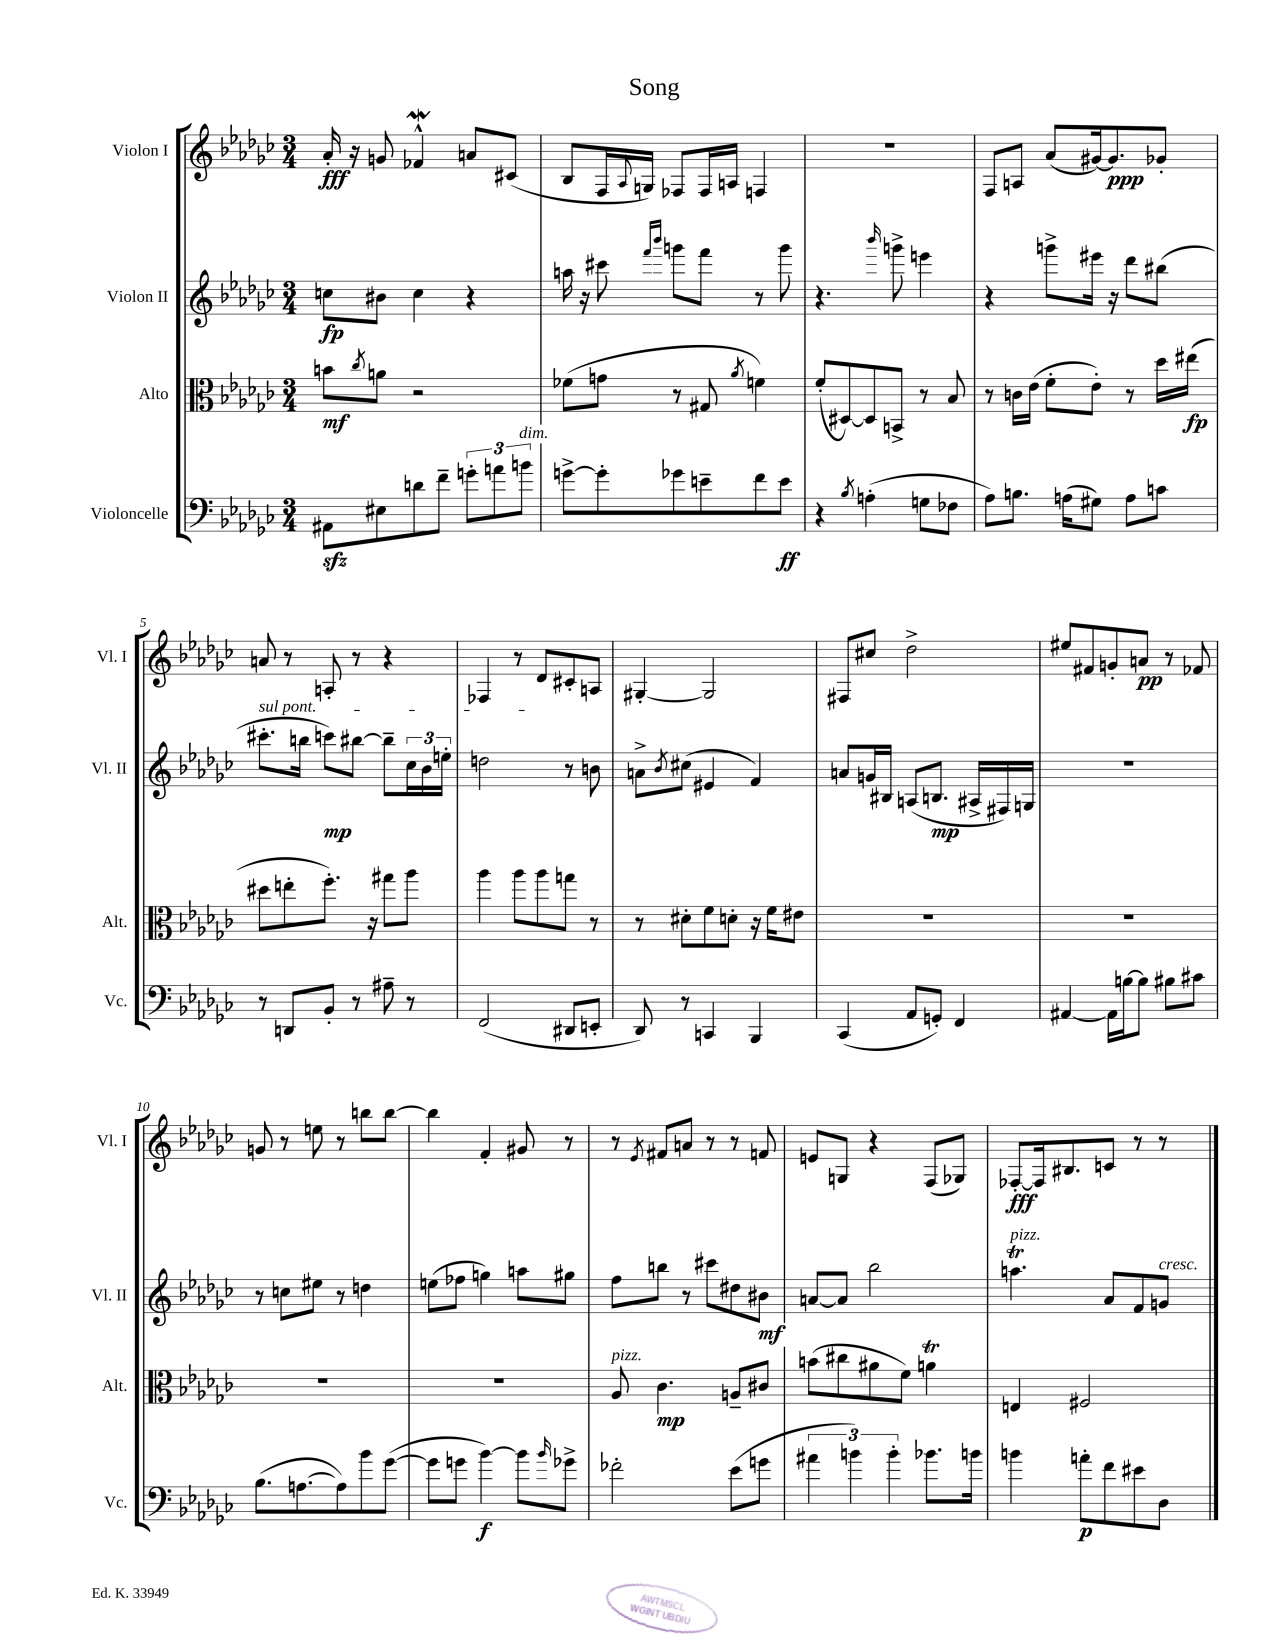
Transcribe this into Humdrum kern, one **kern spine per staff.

**kern	**kern	**kern	**kern
*staff4	*staff3	*staff2	*staff1
*clefF4	*clefC3	*clefG2	*clefG2
*k[b-e-a-d-g-c-]	*k[b-e-a-d-g-c-]	*k[b-e-a-d-g-c-]	*k[b-e-a-d-g-c-]
*M3/4	*M3/4	*M3/4	*M3/4
8AA#	8b	8cc	16a-'
.	.	.	16r
.	8qcc-	.	.
8E#	8a	8b#	8g
8d	2r	4cc	4f-^^
8f~	.	.	.
12g'	.	4r	8a
12a	.	.	.
.	.	.	(8c#
12b	.	.	.
=	=	=	=
[8g^	(8f-	16aa	8B-
.	.	16r	.
8g']	8g	8ccc#	16F
.	.	.	8qqA-
.	.	.	16G)
.	.	16qqfff	.
.	.	16qqbbb-	.
8g-	8r	8ggg	8F-
8e~	8G#	8fff	16F-
.	.	.	16A
.	8qa-	.	.
8f	4f)	8r	4F
8e	.	8ggg	.
=	=	=	=
4r	(8f'	4.r	2.r
.	[8D#)	.	.
8qB-	.	.	.
(4A'	8D#]	.	.
.	.	16qqbbb-	.
.	8BB^	8ggg^	.
8G	8r	4eee	.
8F-	8B-	.	.
=	=	=	=
8A-)	8r	4r	8F
8.B	16c	.	8A
.	(16e-	.	.
.	8f'	8ggg^	(8a-
(16A	.	.	.
8G#)	8e-')	16eee#	[16g#)
.	.	16r	8.g#]
8A	8r	8ddd-	.
8c	16dd-	(8bb#	8g-'
.	(16ee#	.	.
=	=	=	=
8r	8dd#	8.ccc#'	8a
8DD	8ee'	.	8r
.	.	16bb	.
8BB-'	8.ff')	8ccc)	8A'
8r	.	[8bb#	8r
.	16r	.	.
8A#~	8gg#	8bb#~]	4r
8r	8aa-	24cc-	.
.	.	24b-	.
.	.	24ee'	.
=	=	=	=
(2FF	4aa-	2dd	4F-
.	8aa-	.	8r
.	8aa-	.	8d-
8DD#	8gg	8r	8c#'
8EE'	8r	8b	8A
=	=	=	=
8DD-)	8r	8a^	[4G#'
.	.	8qb-	.
8r	8d#'	(8cc#	.
4CC	8f	4e#	2G#]
.	8d'	.	.
4BBB-	16r	4f)	.
.	16f	.	.
.	8e#	.	.
=	=	=	=
(4CC-	2.r	8a	8F#
.	.	16g	8cc#
.	.	16B#	.
8AA-	.	(8A	2dd-^
8GG')	.	8.B	.
4FF	.	.	.
.	.	16A#^	.
.	.	16F#)	.
.	.	16G	.
=	=	=	=
[4AA#	2.r	2.r	8ee#
.	.	.	8f#
16AA#]	.	.	8g'
[16B	.	.	.
8B]	.	.	8a
8B#	.	.	8r
8c#	.	.	8f-
=	=	=	=
(8.B-	2.r	8r	8g
.	.	8cc	8r
[8.A	.	.	.
.	.	8ee#	8ee
8A])	.	8r	8r
8b-	.	4dd	8bb
([8g-	.	.	[8bb
=	=	=	=
8g-]	2.r	(8ee	4bb]
8g	.	8ff-	.
[4b-)	.	4gg)	4f'
8b-]	.	8aa	8g#
16qqb-	.	.	.
8g-^	.	8gg#	8r
=	=	=	=
2f-'	8A-	8ff	8r
.	.	.	8qe-
.	4.c-	8bb	8f#
.	.	8r	8a
.	.	8ccc#	8r
(8e-	8A~	8dd#	8r
8g	8c#	8b#	8f
=	=	=	=
6a#	(8b	[8a	8e
.	8cc#	8a]	8G
6b)	.	.	.
.	8a#	2bb-	4r
6b'	.	.	.
.	8f)	.	.
8.b-	4a	.	(8F
.	.	.	8G-)
16b	.	.	.
=	=	=	=
4b	4E	4.aa	[8F-'
.	.	.	16F-]
.	.	.	8.B#
8a'	2F#	.	.
8f	.	8a-	8c
8e#	.	8f	8r
8D-	.	8g	8r
==	==	==	==
*-	*-	*-	*-
